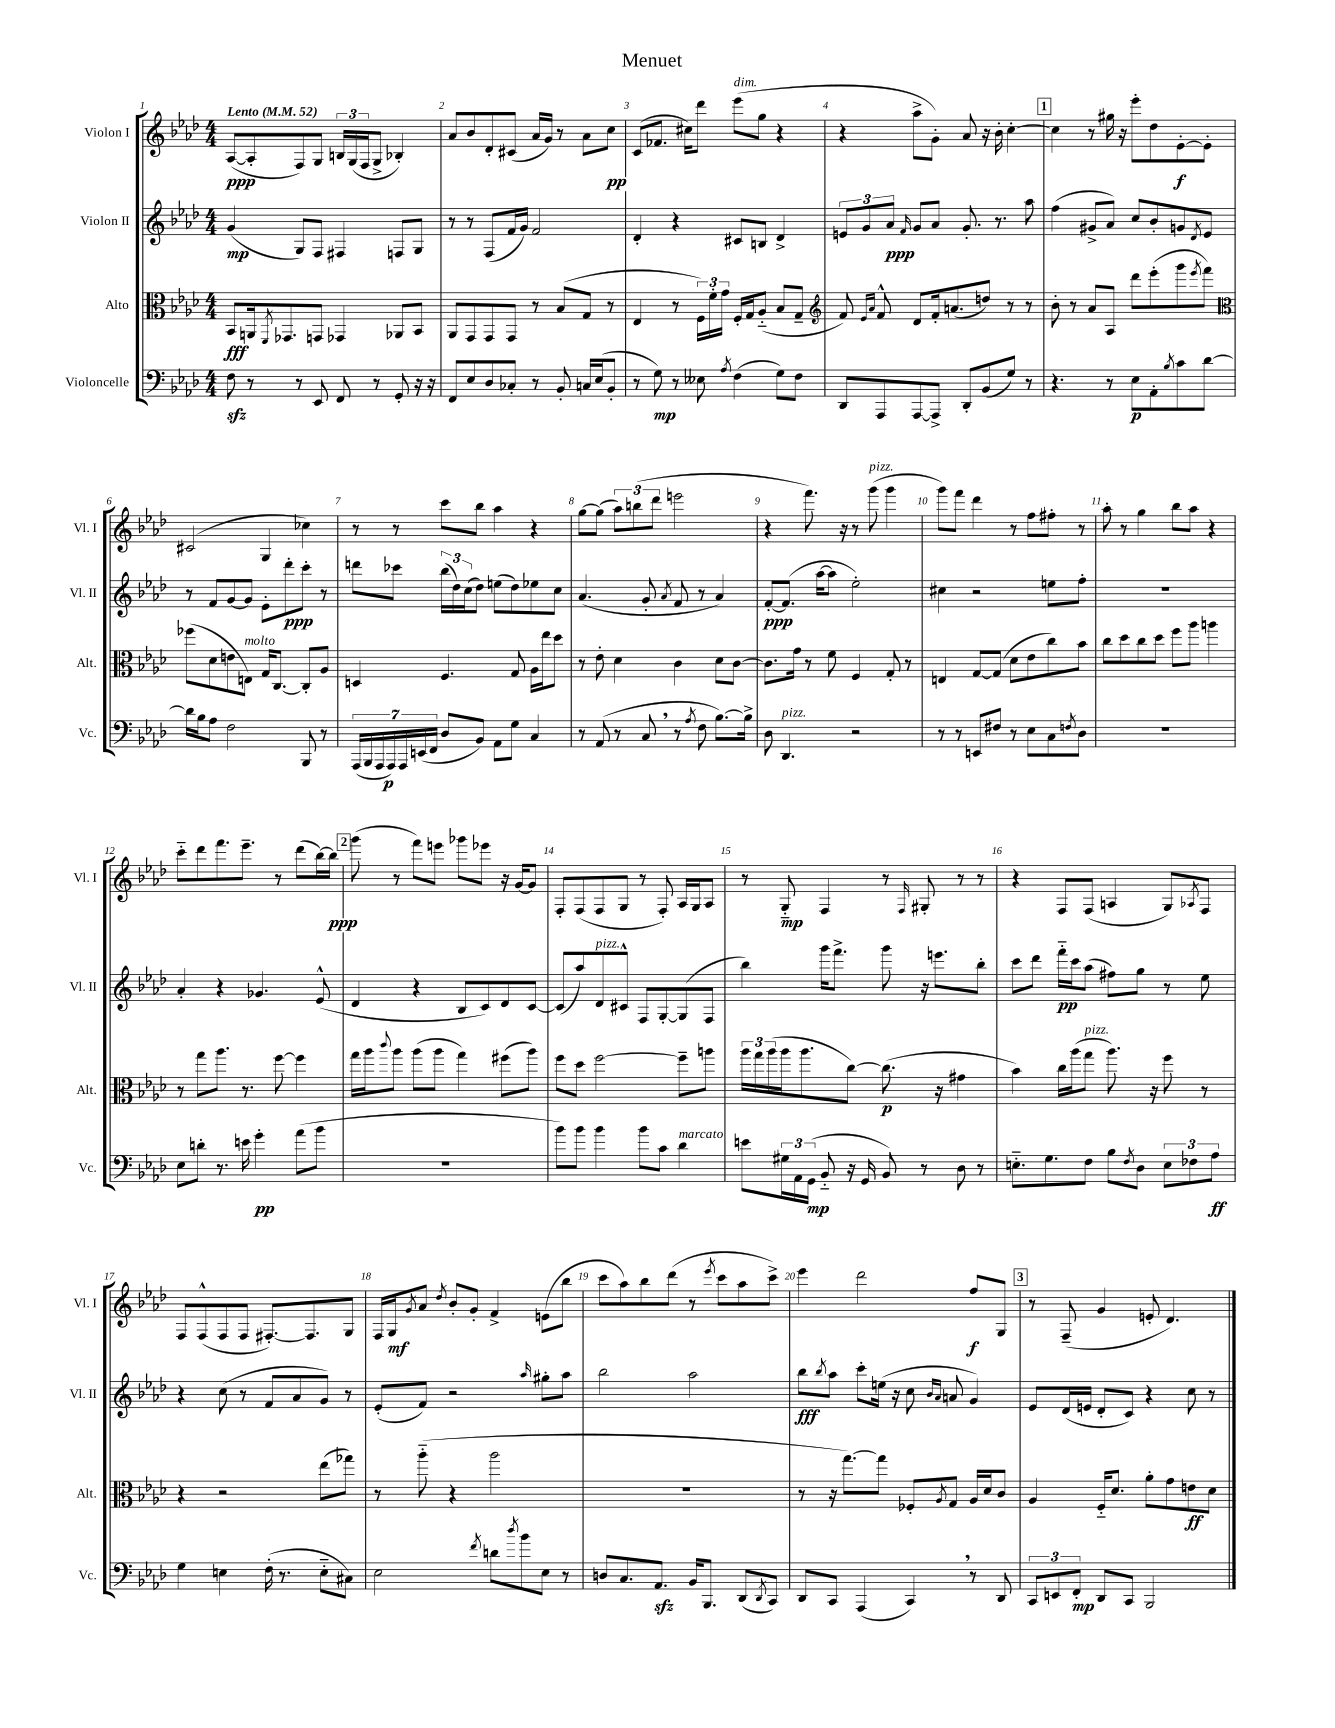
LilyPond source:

\header { title = "Menuet" }
<<
\new StaffGroup <<
\new Staff = "s0" \with { instrumentName = "Violon I" shortInstrumentName = "Vl. I" } {
    \clef treble \key aes \major \numericTimeSignature \time 4/4 \tempo "Lento" 4 = 52
    aes8~\ppp( aes8-. f8) g8 \tuplet 3/2 { b16 g16( f16 } g8-> bes4-.) |
    aes'8 bes'8 des'8-. cis'8( aes'16 g'16) r8 aes'8 c''8\pp |
    c'8( fes'8. cis''16) des'''8 ees'''8^\markup { \italic "dim." }( g''8 r4 |
    r4 aes''8-> g'8-.) aes'8 r16 bes'16-. c''4~-. |
    \mark \markup { \box "1" } c''4 r8 gis''16 r16 ees'''8-. des''8 ees'8~-.\f ees'8-. |
    cis'2( g4 ces''4) |
    r8 r8 c'''8 bes''8 aes''4 r4 |
    g''8~ g''8( \tuplet 3/2 { aes''8) b''8( des'''8 } e'''2 |
    r4 f'''8.) r16 r8 g'''8^\markup { \italic "pizz." }( g'''4 |
    g'''8) f'''8 des'''4 r8 f''8 fis''8-. r8 |
    aes''8-. r8 g''4 bes''8 aes''8 r4 |
    c'''8-_ des'''8 f'''8. ees'''8.-- r8 des'''8( bes''16~) bes''16\ppp |
    \mark \markup { \box "2" } g'''8( r8 f'''8) e'''8 ges'''8 ees'''8 r16 g'16~ g'8 |
    f8-. f8( f8 g8 r8 f8-.) aes16 g16 aes8 |
    r8 g8-_\mp f4 r8 \grace { f16 } gis8-. r8 r8 |
    r4 f8 f8( a4 g8) \acciaccatura { aes8 } f8 |
    f8 f8-^( f8 f8 fis8.~-.) fis8. g8 |
    f16 g16\mf \acciaccatura { g'8 } aes'8 \acciaccatura { des''8 } bes'8-. g'8-. f'4-> e'8( bes''8 |
    c'''8 aes''8) bes''8 des'''8( r8 \acciaccatura { ees'''8 } c'''8 aes''8 c'''8->) |
    ees'''4 des'''2 f''8\f g8 |
    \mark \markup { \box "3" } r8 f8--( g'4 e'8-. des'4.) \bar "|." |
}
\new Staff = "s1" \with { instrumentName = "Violon II" shortInstrumentName = "Vl. II" } {
    \clef treble \key aes \major \numericTimeSignature \time 4/4
    g'4\mp( g8) f8 fis4 f8 g8 |
    r8 r8 f8( f'16 g'16) f'2 |
    des'4-. r4 cis'8 b8 des'4-> |
    \tuplet 3/2 { e'8 g'8 aes'8\ppp } \grace { f'16 } g'8 aes'8 g'8.-. r8. aes''8 |
    \mark \markup { \box "1" } f''4( gis'8-> aes'8) c''8 bes'8-. g'8 \acciaccatura { des'8 } ees'8 |
    r8 f'8 g'8~ g'8 ees'8-. des'''8-.\ppp c'''8-. r8 |
    d'''8 ces'''8 \tuplet 3/2 { bes''16( des''16) c''16( } des''8) e''8( des''8) ees''8 c''8 |
    aes'4.( g'8-. \acciaccatura { aes'8 } f'8 r8 aes'4) |
    f'8~-.\ppp f'8.( aes''16~ aes''8 ees''2-.) |
    cis''4 r2 e''8 f''8-. |
    R1 |
    aes'4-. r4 ges'4. ees'8-^( |
    \mark \markup { \box "2" } des'4 r4 bes8 c'8) des'8 c'8~ |
    c'8( aes''8) des'8^\markup { \italic "pizz." } cis'8-^ f8 g8~-. g8( f8 |
    bes''4) g'''16 f'''8.-> g'''8 r16 e'''8. bes''8-. |
    c'''8 des'''8 f'''16-_\pp c'''16 aes''8( fis''8) g''8 r8 ees''8 |
    r4 c''8( r8 f'8 aes'8 g'8) r8 |
    ees'8-.( f'8) r2 \grace { aes''16 } gis''8-. aes''8 |
    bes''2 aes''2 |
    bes''8\fff \acciaccatura { bes''8 } aes''8 c'''8-. e''16( r16 c''8 \grace { bes'16 aes'16 } a'8 g'4) |
    \mark \markup { \box "3" } ees'8 des'16( e'16 des'8-. c'8) r4 c''8 r8 \bar "|." |
}
\new Staff = "s2" \with { instrumentName = "Alto" shortInstrumentName = "Alt." } {
    \clef alto \key aes \major \numericTimeSignature \time 4/4
    bes,8\fff a,16 \acciaccatura { f,8 } ges,8. g,8 ges,4 aes,8 bes,8 |
    aes,8 g,8 g,8 g,8 r8 bes8( g8 r8 |
    ees4 r8 \tuplet 3/2 { f16) f'16-. g'16 } f16-. g16 aes8-_( bes8 g8-- |
    \clef treble f'8) \grace { ees'16 aes'16 } f'8-^ des'8 f'16-. a'8.( d''8) r8 r8 |
    \mark \markup { \box "1" } bes'8-. r8 aes'8 aes8 des'''8 ees'''8-.( g'''8 \acciaccatura { ees'''8 } f'''8) |
    \clef alto fes''8( des'8 e'8 e8^\markup { \italic "molto" }) g16 c8.~ c8-. aes8 |
    d4 f4. g8 aes16 ees''16 des''8 |
    r8 ees'8-. des'4 c'4 des'8 c'8~ |
    c'8. g'16 r8 f'8 f4 g8-. r8 |
    e4 g8~ g8( des'8 ees'8 c''8) bes'8 |
    c''8 des''8 c''8 des''8 f''8 aes''8 a''4 |
    r8 g''8 aes''8. r8. f''8~ f''4 |
    \mark \markup { \box "2" } g''16 aes''16 \appoggiatura { c'''8 } aes''8 aes''8( aes''8 g''4) fis''8( aes''8) |
    f''8 des''8 f''2~ f''8-- a''8 |
    \tuplet 3/2 { aes''16 g''16 aes''16( } aes''16 aes''8. c''8~) c''8.\p( r16 gis'4 |
    bes'4) c''16 aes''16( g''8^\markup { \italic "pizz." } aes''8.) r16 f''8 r8 |
    r4 r2 ees''8( ges''8) |
    r8 aes''8-_( r4 aes''2 |
    R1 |
    r8 r16 g''8.~) g''8 fes8-. \acciaccatura { aes8 } g8 aes16 des'16 c'8 |
    \mark \markup { \box "3" } aes4 f16-_ des'8. aes'8-. g'8 e'8\ff des'8 \bar "|." |
}
\new Staff = "s3" \with { instrumentName = "Violoncelle" shortInstrumentName = "Vc." } {
    \clef bass \key aes \major \numericTimeSignature \time 4/4
    f8\sfz r8 r8 ees,8 f,8 r8 g,8-. r16 r16 |
    f,8 ees8 des8 ces8-. r8 bes,8-. c16 ees16( bes,8-. |
    r8 g8\mp) r8 eeses8 \acciaccatura { aes8 } f4( g8) f8 |
    des,8 aes,,8 aes,,8~ aes,,8-> des,8-. bes,8( g8) r8 |
    \mark \markup { \box "1" } r4. r8 ees8\p aes,8-. \acciaccatura { bes8 } c'8 des'8~ |
    des'16 bes16 aes8 f2 bes,,8 r8 |
    \tuplet 7/4 { aes,,16( bes,,16 aes,,16 aes,,16\p) aes,,16 e,16( f,16 } des8 bes,8) aes,8 g8 c4 |
    r8 aes,8( r8 c8 \breathe r8 \acciaccatura { aes8 } f8 bes8.~) bes16-> |
    des8 des,4.^\markup { \italic "pizz." } r2 |
    r8 r8 e,8 fis8 r8 ees8 c8 \acciaccatura { f8 } des8 |
    R1 |
    ees8 d'8-. r8. e'16 g'4-.\pp aes'8( bes'8 |
    \mark \markup { \box "2" } R1 |
    bes'8) bes'8 bes'4 bes'8 c'8 des'4^\markup { \italic "marcato" } |
    e'8 \tuplet 3/2 { gis16 aes,16 g,16\mp( } bes,8-_ r16 g,16 bes,8) r8 des8 r8 |
    e8.-_ g8. f8 bes8 \acciaccatura { f8 } des8 \tuplet 3/2 { e8 fes8 aes8\ff } |
    g4 e4 f16-.( r8. e8-_ cis8) |
    ees2 \acciaccatura { f'8 } d'8 \acciaccatura { des''8 } bes'8 ees8 r8 |
    d8 c8. aes,8.\sfz bes,16 bes,,8. des,8( \acciaccatura { des,8 } c,8) |
    des,8 c,8 aes,,4( c,4) \breathe r8 des,8 |
    \mark \markup { \box "3" } \tuplet 3/2 { c,8 e,8 f,8-.\mp } des,8 c,8 bes,,2 \bar "|." |
}
>>
>>
\layout { \context { \Score \override BarNumber.break-visibility = ##(#f #t #t) barNumberVisibility = #all-bar-numbers-visible } }
